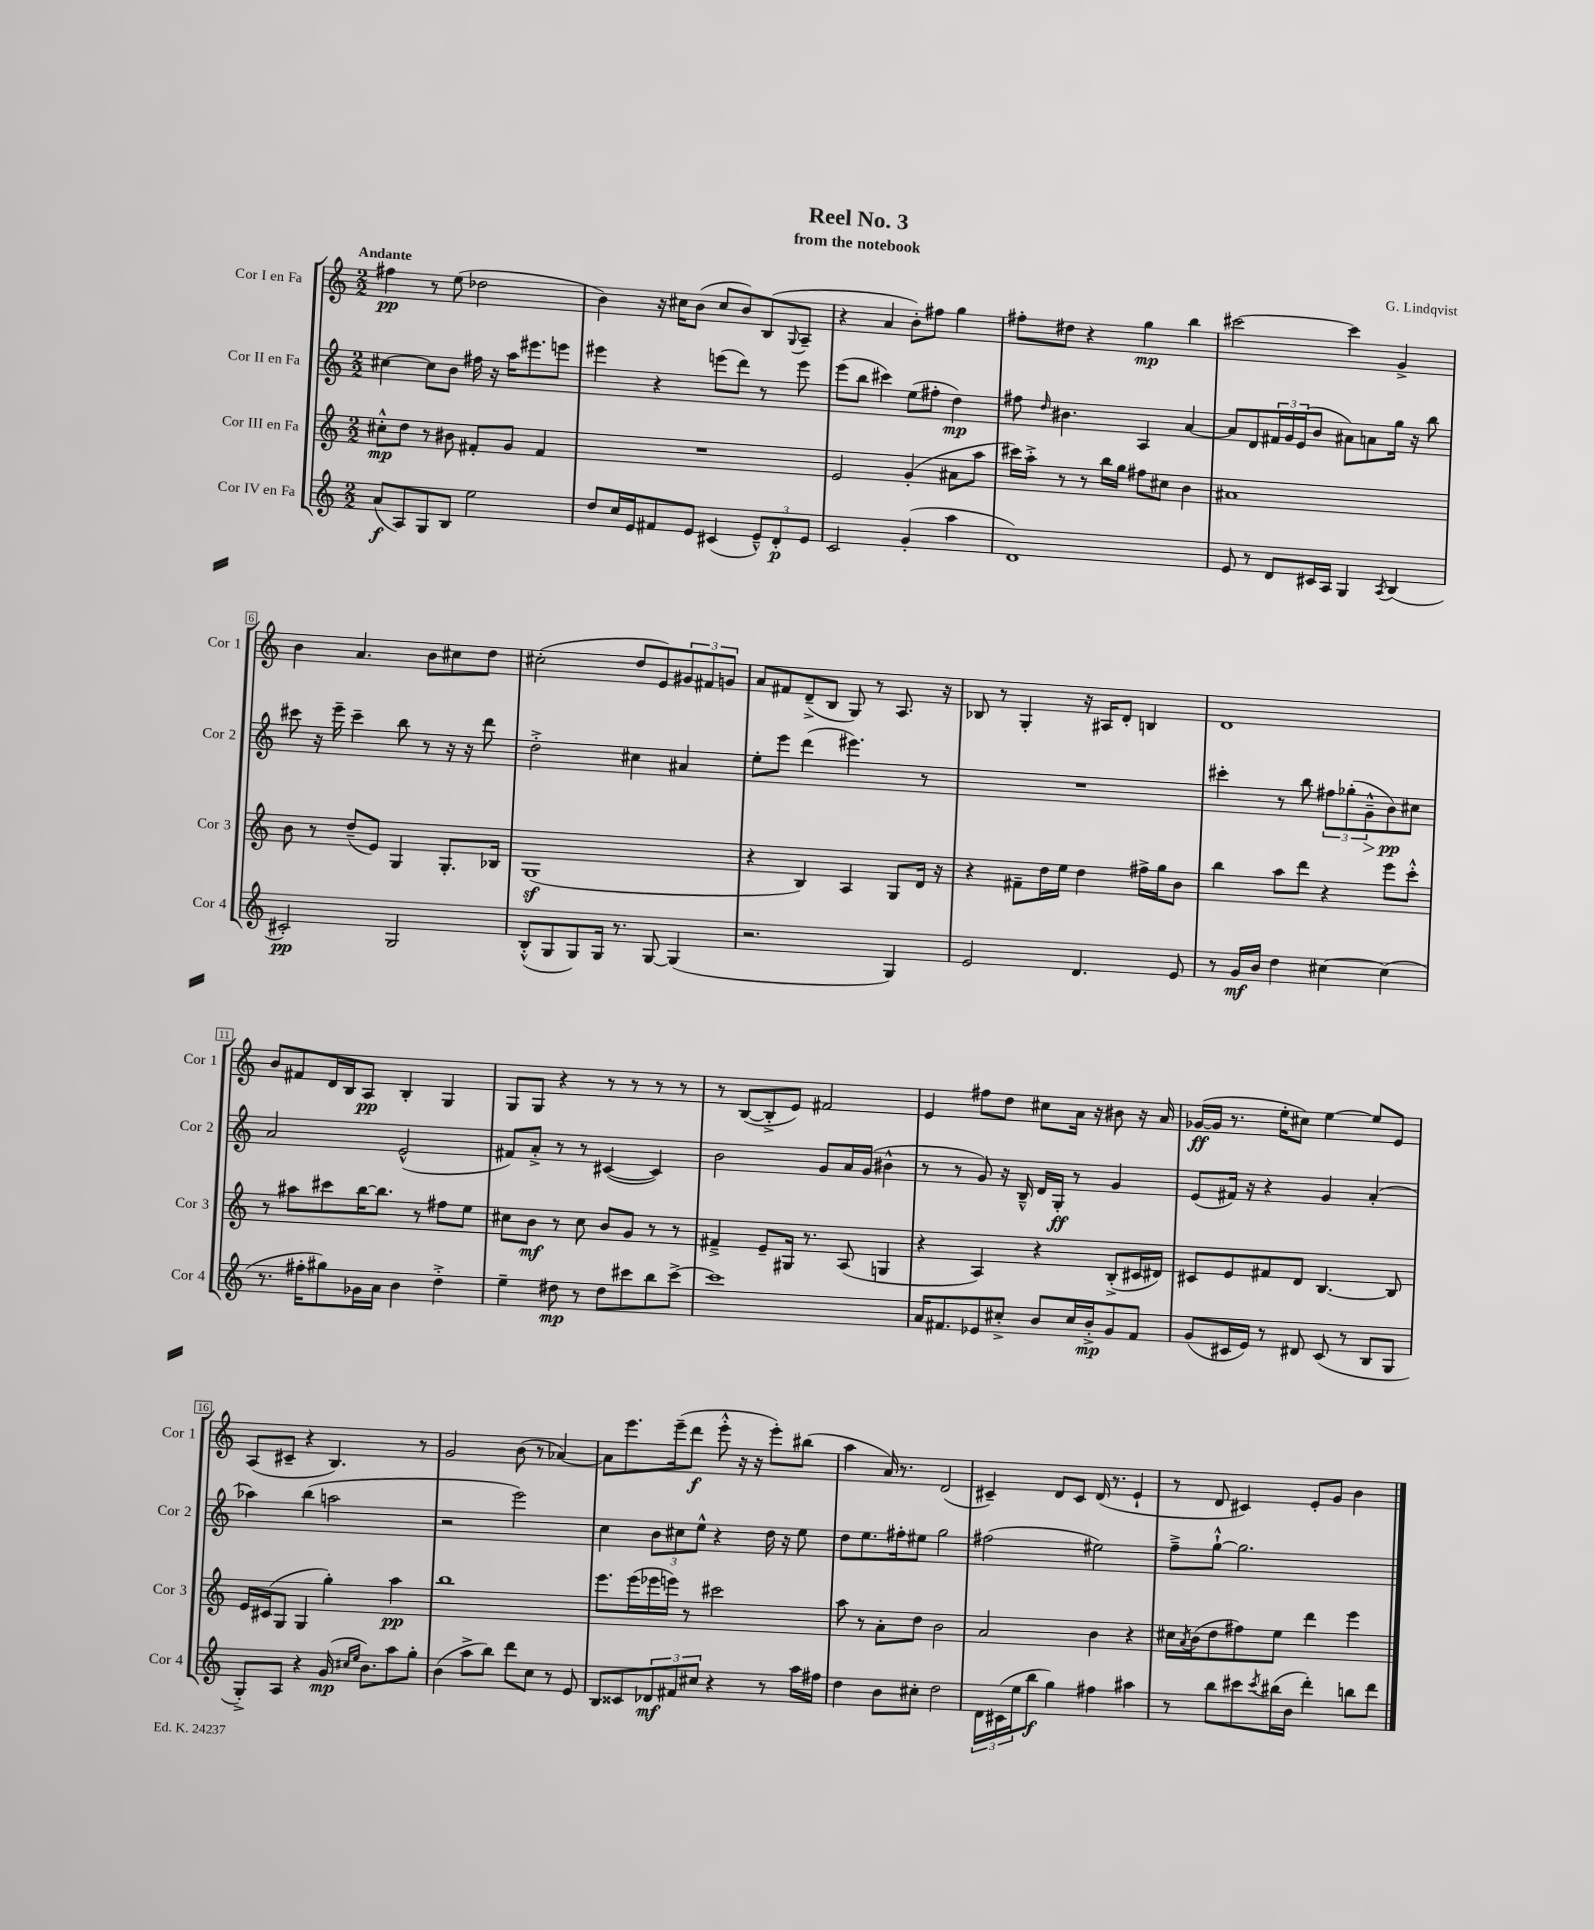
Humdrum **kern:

**kern	**kern	**kern	**kern
*staff4	*staff3	*staff2	*staff1
*clefG2	*clefG2	*clefG2	*clefG2
*k[]	*k[]	*k[]	*k[]
*M2/2	*M2/2	*M2/2	*M2/2
(8a	8cc#'^^	[4cc#	4ff#
8A)	8dd	.	.
8G	8r	8cc#]	8r
8B	8b#	8b	(8ee
2ee	8f#'	16ff#	2dd-
.	.	16r	.
.	8g	16aa	.
.	.	8.eee#	.
.	4f#	.	.
.	.	8eee	.
=	=	=	=
8dd	1r	4eee#	4b)
16cc	.	.	.
16e	.	.	.
8f#	.	4r	16r
.	.	.	16cc#
8e	.	.	(8b
(4c#	.	(8eee	8cc#
.	.	8ddd)	8b)
12e~^^)	.	8r	(8B
12d'	.	.	.
.	.	.	8qqG
.	.	8eee	8A~
12e	.	.	.
=	=	=	=
2c	2e	(8eee	4r
.	.	8bb	.
.	.	4ccc#)	4a
(4g'	(4g'	(8ee	8b')
.	.	8ff#'	8ff#
4aa	8a#	4dd)	4gg
.	8aa	.	.
=	=	=	=
1d)	16ccc#)	8ff#	8ff#'
.	16aa'^	.	.
.	.	16qqdd	.
.	8r	4.b#	8dd#
.	8r	.	4r
.	16bb	.	.
.	16gg	.	.
.	8ff#	4A	4gg
.	8cc#	.	.
.	4b	[4a	4bb
=	=	=	=
8e	1a#	8a]	[2ccc#
8r	.	8d	.
8d	.	24f#	.
.	.	24g	.
.	.	(24e	.
16c#	.	8b	.
16A	.	.	.
4G	.	8a#)	4ccc#]
.	.	8a	.
8qA	.	.	.
(4B	.	16gg	4g^
.	.	16r	.
.	.	8bb	.
=	=	=	=
2c#')	8b	8ccc#	4b
.	8r	16r	.
.	.	16eee~	.
.	(8dd~	4ccc#~	4.a
.	8e)	.	.
2G	4G	8bb	.
.	.	8r	8b
.	8.G'	16r	8cc#
.	.	16r	.
.	.	8ddd	8dd
.	16B-	.	.
=	=	=	=
(8B'^^	(1G	2dd'^	(2cc#'
8G	.	.	.
8G)	.	.	.
16G	.	.	.
8.r	.	.	.
.	.	4cc#	8dd
[8G	.	.	8e)
(4G]	.	4a#	12g#
.	.	.	12f#
.	.	.	12g
=	=	=	=
2.r	4r	8ee'	8a
.	.	8eee	8f#
.	4B)	(4ddd	(8d~^
.	.	.	8B
.	4A	4.eee#)	8G)
.	.	.	8r
4G)	8G	.	8.A
.	16d	8r	.
.	16r	.	16r
=	=	=	=
2e	4r	1r	8B-
.	.	.	8r
.	8f#~	.	4G'
.	16dd	.	.
.	16ee	.	.
4.d	4dd	.	16r
.	.	.	16A#
.	.	.	8d'
.	16ff#^	.	4B
.	16gg	.	.
8e	8b	.	.
=	=	=	=
8r	4bb	4ccc#'	1d
16g	.	.	.
16b	.	.	.
4dd	8aa	8r	.
.	8ddd	8bb	.
[4cc#	4r	12ff#	.
.	.	(12gg-'	.
.	.	12g~^^	.
(4cc#]	8eee	8b)	.
.	8ccc'^^	8cc#	.
=	=	=	=
8.r	8r	2a	8b
.	8aa#	.	8f#
16ff#'	.	.	.
8gg#)	8ccc#	.	16d
.	.	.	16B
16g-	[16bb	.	8A
16a	8.bb]	.	.
4b	.	(2e^^	4B'
.	8r	.	.
4dd'^	8ff#	.	4G
.	8ee	.	.
=	=	=	=
4ee~	8cc#	8f#)	8G
.	8b	8a'^	8G
8dd#	8r	8r	4r
8r	8cc#	8r	.
8dd#	8b	([4c#	8r
8ccc#	8g	.	8r
8bb	8r	4c#])	8r
[8ccc#^	8r	.	8r
=	=	=	=
1ccc#]	4f#~^	2b	8r
.	.	.	([8B
.	8e~	.	8B'^]
.	16G#	.	8e)
.	8.r	.	.
.	.	8g	2f#
.	(8A	16a	.
.	.	(16g	.
.	4G	4b#^^	.
=	=	=	=
16a	4r	8r	4e
8.f#	.	.	.
.	.	8r	.
8e-	4A)	8g)	8ff#
8cc#'^	.	16r	8dd
.	.	16B~^^	.
8b	4r	16d	8cc#
.	.	16G'	.
16cc#	.	8r	16a
16b'^	.	.	16r
8g	(8B'^	4g	8b#
8f#	16c#	.	16r
.	16d#)	.	16a
=	=	=	=
(8g	8c#	(8e	([16g-
.	.	.	16g-]
16c#	8e	16f#)	8.r
16e)	.	16r	.
8r	8f#	4r	.
.	.	.	16ee'
8d#	8d	.	8cc#)
(8c#	[4.B	4g	[4ee
8r	.	.	.
8B	.	(4a'	8ee]
8G	8B]	.	8e
=	=	=	=
8G'^)	16e	4aa-)	(8A
.	(16c#	.	.
8A	8G	.	8c#~
4r	4G	(4bb	4r
(16g	4gg')	2aa	4.B)
16qqcc#	.	.	.
16qqee	.	.	.
8.b)	.	.	.
8aa	4aa	.	.
8gg'	.	.	8r
=	=	=	=
(4b	1bb	2r	2g
8aa^	.	.	.
8bb)	.	.	.
8ddd	.	2eee)	(8b
8cc	.	.	8r
8r	.	.	[4a-)
8e	.	.	.
=	=	=	=
8B	8.eee	4cc	8a-]
8c##	.	.	8.eee
.	(16eee	.	.
12d-	16eee-	12b	.
.	16eee)	.	(16eee~
12f#	.	12cc#	.
.	8r	.	8ddd
12cc#	.	12ee^^	.
4r	2ccc#	4r	8eee'^^
.	.	.	16r
.	.	.	16r
8r	.	16dd	8eee')
.	.	16r	.
16aa	.	8ee	(8bb#
16ff#	.	.	.
=	=	=	=
4dd	8aa	8dd	4aa
.	8r	8.ee	.
8b	8a'	.	16a)
.	.	16ff#'	8.r
8cc#'	8dd	8ee#	.
2dd	2b	2gg	(2d
=	=	=	=
24d	2a	(2ff#	4c#~)
(24c#	.	.	.
24ee	.	.	.
8bb	.	.	.
4gg)	.	.	8d
.	.	.	8c#
4ff#	4b	2ee#)	(16d
.	.	.	8.r
4aa#	4r	.	4e`
=	=	=	=
8r	16cc#	8ff~^	8r
.	8qa	.	.
.	(16b	.	.
8bb	8dd	[8gg`^^	8d
8ccc#	8ff#)	2.gg]	4c#)
8qccc#	.	.	.
(16bb#	8ee	.	.
16b	.	.	.
4ddd')	4ddd	.	8e'
.	.	.	8g
8bb	4eee	.	4b
8ddd	.	.	.
==	==	==	==
*-	*-	*-	*-
